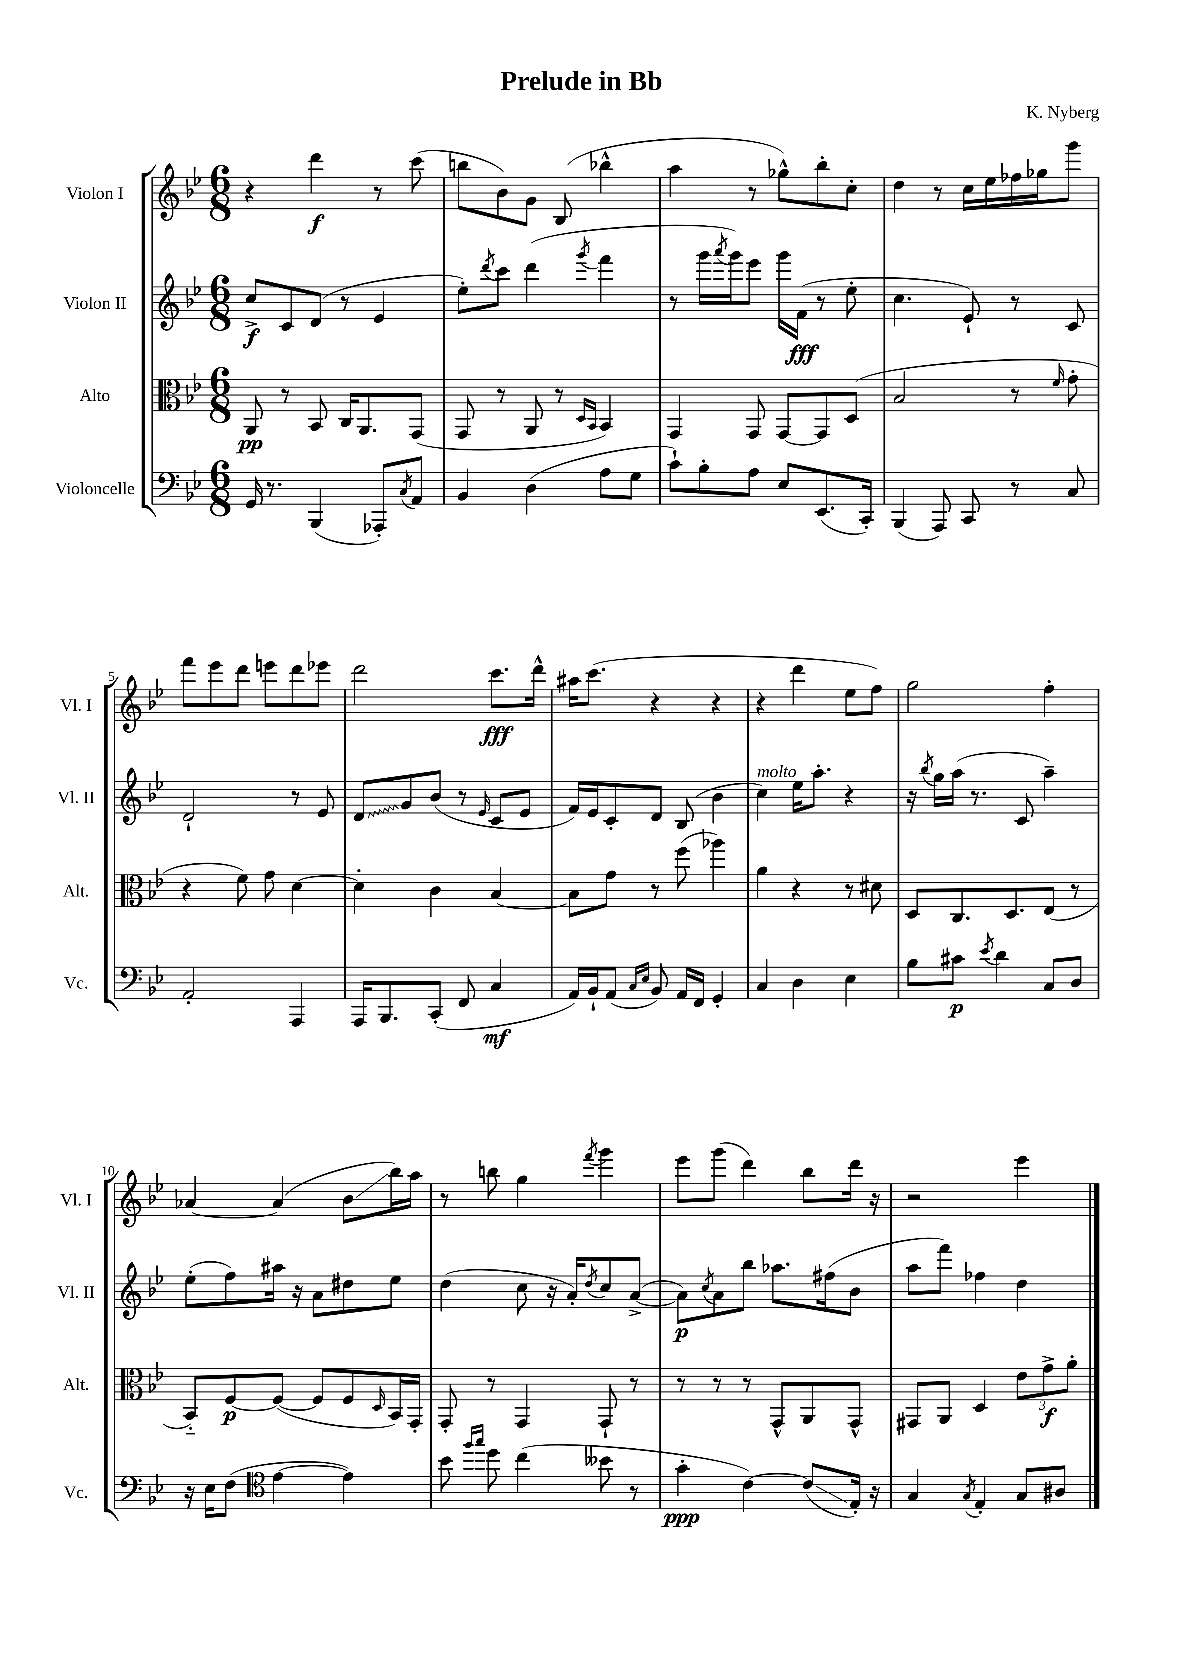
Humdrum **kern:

**kern	**kern	**kern	**kern
*staff4	*staff3	*staff2	*staff1
*clefF4	*clefC3	*clefG2	*clefG2
*k[b-e-]	*k[b-e-]	*k[b-e-]	*k[b-e-]
*M6/8	*M6/8	*M6/8	*M6/8
16GG/	8AA/	8cc^/L	4r
8.r	.	.	.
.	8r	8c/	.
(4BBB-/	8BB-/	(8d/J	4ddd\
.	16C/LK	8r	.
.	8.AA/	.	.
8AAA-'/L)	.	4e-/	8r
8qC/	.	.	.
8AA/J	(8GG/J	.	(8ccc\
=	=	=	=
4BB-/	8GG/	8ee-'\L)	8bb\L
.	.	8qddd/	.
.	8r	8ccc\J	8b-\)
(4D\	8AA/	(4ddd\	8g\J
.	8r	.	(8B-/
.	16qqD/LL	.	.
.	16qqBB-/JJ	8qggg/	.
8A\L	4BB-/)	4fff\	4bb-^^\
8G\J	.	.	.
=	=	=	=
8c`\L)	4GG/	8r	4aa\
8B-'\	.	16ggg\LL	.
.	.	8qaaa/	.
.	.	16ggg\J)	.
8A\J	8GG/	8eee-\J	8r
8E-/L	[8GG/L	16ggg\LL	8gg-^^\L)
.	.	(16f\JJ	.
(8.EE-/	8GG/]	8r	8bb-'\
.	(8D/J	8ee-'\	8cc'\J
16CC'/Jk)	.	.	.
=	=	=	=
(4BBB-/	2B-/	4.cc\	4dd\
8AAA/)	.	.	8r
8CC/	.	8e-`/)	16cc\LL
.	.	.	16ee-\
8r	8r	8r	16ff-\
.	.	.	16gg-\J
.	16qqf/	.	.
8C/	8g'\	8c/	8ggg\J
=	=	=	=
2AA'/	4r	2d`/	8fff\L
.	.	.	8eee-\
.	8f\)	.	8ddd\J
.	8g\	.	8eee\L
4AAA/	[4d\	8r	8ddd\
.	.	8e-/	8eee-\J
=	=	=	=
16AAA/LK	4d'\]	8d/L	2ddd\
8.BBB-/	.	.	.
.	.	8g/	.
(8CC'/J	4c\	(8b-/J	.
8FF/	.	8r	.
.	.	16qqe-/	.
4C/	[4B-/	8c/L	8.ccc\L
.	.	8e-/J	.
.	.	.	16ddd^^\Jk
=	=	=	=
16AA/LL)	8B-\]L	16f/LL)	16aa#\LK
16BB-`/J	.	16e-/J	(8.ccc\J
(8AA/J	8g\J	8c'/	.
16qqC/LL	.	.	.
16qqE-/JJ	.	.	.
8BB-/)	8r	8d/J	4r
16AA/LL	(8ff\	(8B-/	.
16FF/JJ	.	.	.
4GG'/	4aa-\)	4b-\	4r
=	=	=	=
4C/	4a\	4cc\)	4r
4D\	4r	16ee-\LK	4ddd\
.	.	8.aa'\J	.
4E-\	8r	4r	8ee-\L
.	8d#\	.	8ff\J)
=	=	=	=
8B-\L	8D/L	16r	2gg\
.	.	8qbb-/	.
.	.	16gg\LL	.
8c#\J	8.C/	(16aa\JJ	.
.	.	8.r	.
8qe-/	.	.	.
4d\	.	.	.
.	8.D/	.	.
.	.	8c/	.
8C/L	(8E-/J	4aa~\)	4ff'\
8D/J	8r	.	.
=	=	=	=
16r	8BB-'~/L)	(8ee-'\L	[4a-/
16E-\LK	.	.	.
(8F\J	[8F/	8ff\)	.
*clefC4	*	*	*
[4e-\	(8F/_J	16aa#\Jk	(4a-/]
.	.	16r	.
.	8F/]L	8a\L	.
4e-\])	8F/	8dd#\	8b-\L
.	16qqD/	.	.
.	16BB-/L)	8ee-\J	16bb-\L)
.	16GG'/JJ	.	16aa\JJ
=	=	=	=
8b-\	8GG'/	(4dd\	8r
16qqff/LL	.	.	.
16qqgg/JJ	.	.	.
8dd\	8r	.	8bb\
(4cc\	4GG/	8cc\	4gg\
.	.	16r	.
.	.	16a'/LK)	.
.	.	8qdd/	8qfff/
8b--\	8GG`/	8cc/	4ggg\
8r	8r	([8a^/J	.
=	=	=	=
4g'\	8r	8a\]L)	8eee-\L
.	.	8qcc/	.
.	8r	8a\	(8ggg\J
[4c\)	8r	8bb-\J	4ddd\)
.	8GG^^/L	8.aa-\L	.
(8c/]L	8AA/	.	8bb-\L
.	.	(16ff#\k	.
16E-'/Jk)	8GG^^/J	8b-\J	16ddd\Jk
16r	.	.	16r
=	=	=	=
4G/	8GG#/L	8aa\L	2r
.	8AA/J	8fff\J)	.
8qG/	.	.	.
4E-'/	4D/	4ff-\	.
8G/L	12e-\L	4dd\	4eee-\
.	12g^\	.	.
8A#/J	.	.	.
.	12a'\J	.	.
==	==	==	==
*-	*-	*-	*-
